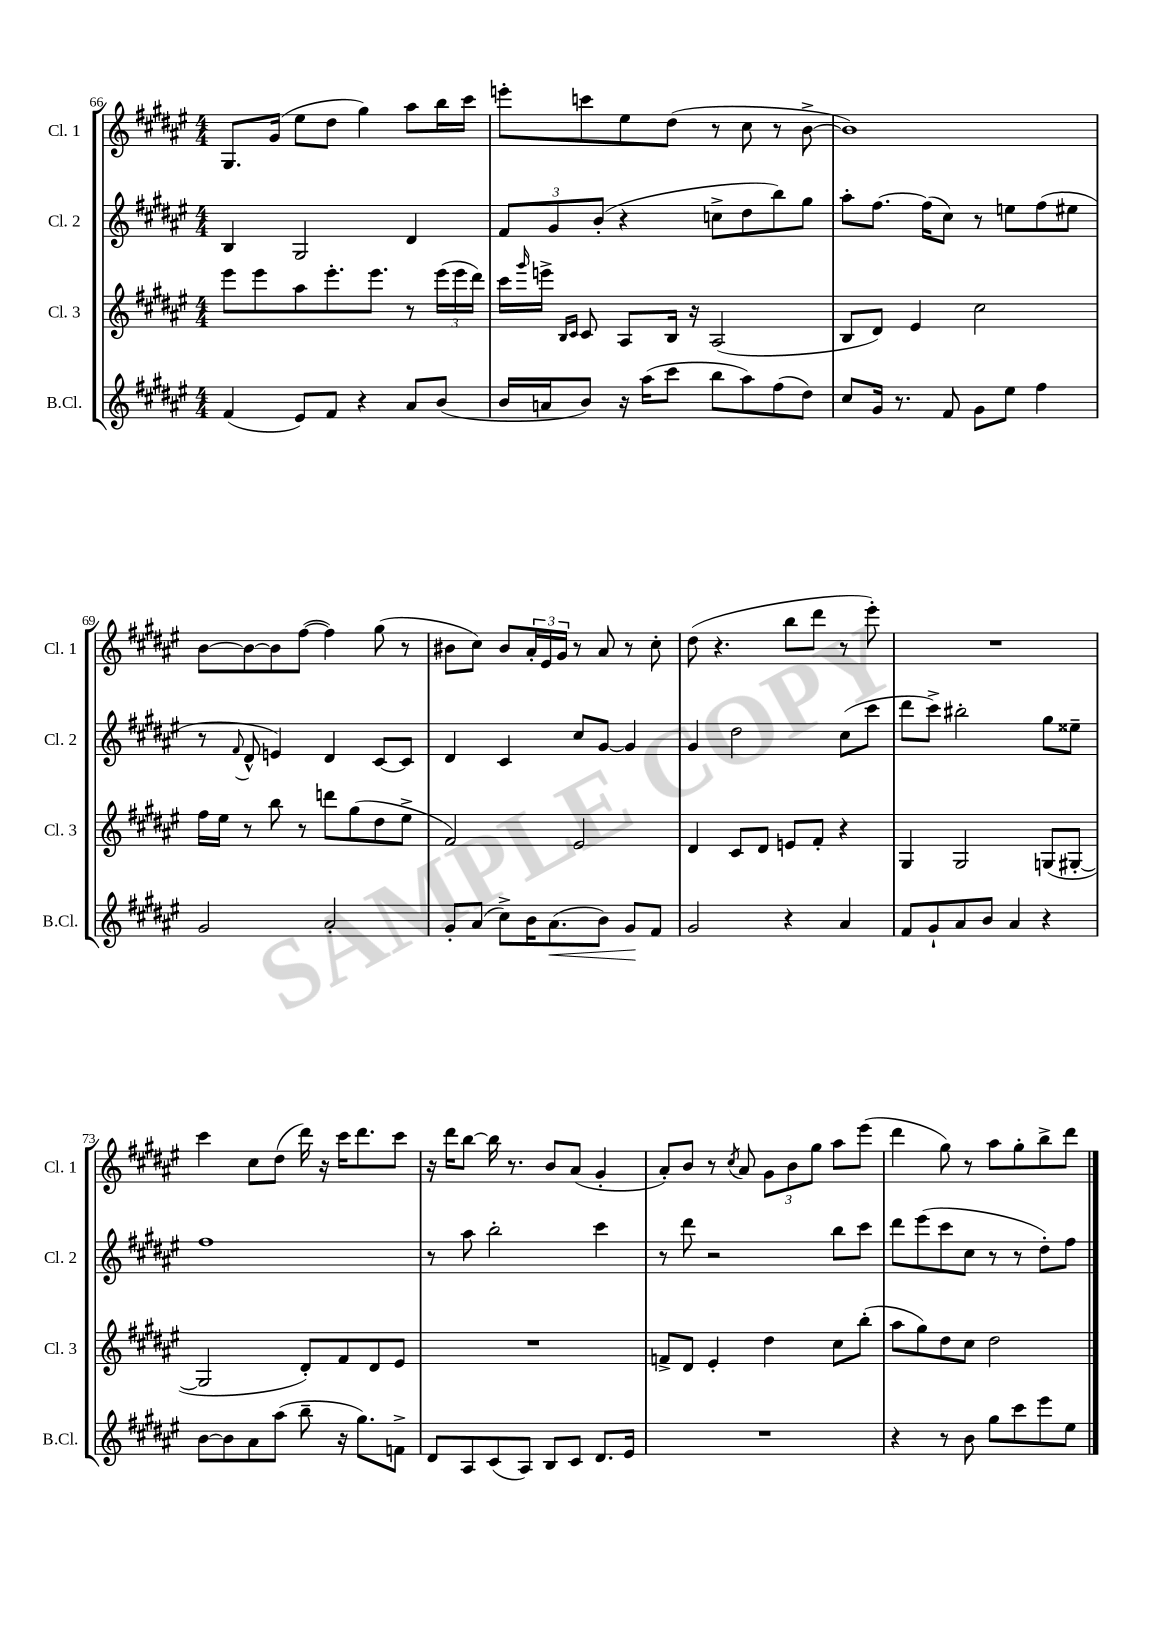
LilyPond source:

<<
\new StaffGroup <<
\new Staff = "s0" \with { instrumentName = "Cl. 1" shortInstrumentName = "Cl. 1" } {
    \clef treble \key fis \major \numericTimeSignature \time 4/4
    gis8. gis'16( eis''8 dis''8 gis''4) ais''8 b''16 cis'''16 |
    e'''8-. c'''8 eis''8 dis''8( r8 cis''8 r8 b'8~-> |
    b'1) |
    b'8~ b'8~ b'8 fis''8~( fis''4) gis''8( r8 |
    bis'8 cis''8) bis'8 \tuplet 3/2 { ais'16-. eis'16 gis'16 } r8 ais'8 r8 cis''8-. |
    dis''8( r4. b''8 dis'''8 r8 eis'''8-.) |
    R1 |
    cis'''4 cis''8 dis''8( dis'''16) r16 cis'''16 dis'''8. cis'''8 |
    r16 dis'''16 b''8~ b''16 r8. b'8 ais'8( gis'4-. |
    ais'8-.) b'8 r8 \acciaccatura { cis''8 } ais'8 \tuplet 3/2 { gis'8 b'8 gis''8 } ais''8 eis'''8( |
    dis'''4 gis''8) r8 ais''8 gis''8-. b''8-> dis'''8 \bar "|." |
}
\new Staff = "s1" \with { instrumentName = "Cl. 2" shortInstrumentName = "Cl. 2" } {
    \clef treble \key fis \major \numericTimeSignature \time 4/4
    b4 gis2 dis'4 |
    \tuplet 3/2 { fis'8 gis'8 b'8-.( } r4 c''8-> dis''8 b''8) gis''8 |
    ais''8-. fis''8.~ fis''16( cis''8) r8 e''8 fis''8( eis''8 |
    r8 \appoggiatura { fis'8 } dis'8-^ e'4) dis'4 cis'8~ cis'8 |
    dis'4 cis'4 cis''8 gis'8~ gis'4 |
    gis'4 dis''2 cis''8( cis'''8 |
    dis'''8 cis'''8->) bis''2-. gis''8 eisis''8-- |
    fis''1 |
    r8 ais''8 b''2-. cis'''4 |
    r8 dis'''8 r2 b''8 cis'''8 |
    dis'''8 eis'''8( cis'''8 cis''8 r8 r8 dis''8-.) fis''8 \bar "|." |
}
\new Staff = "s2" \with { instrumentName = "Cl. 3" shortInstrumentName = "Cl. 3" } {
    \clef treble \key fis \major \numericTimeSignature \time 4/4
    eis'''8 eis'''8 ais''8 eis'''8.-. eis'''8. r8 \tuplet 3/2 { eis'''16( eis'''16 dis'''16) } |
    cis'''16 \grace { gis'''16 } e'''16-> \grace { b16 cis'16 } cis'8 ais8 b16 r16 ais2( |
    b8 dis'8) eis'4 cis''2 |
    fis''16 eis''16 r8 b''8 r8 d'''8 gis''8( dis''8 eis''8-> |
    fis'2) eis'2 |
    dis'4 cis'8 dis'8 e'8 fis'8-. r4 |
    gis4 gis2 g8( gis8~-. |
    gis2 dis'8-.) fis'8 dis'8 eis'8 |
    R1 |
    f'8-> dis'8 eis'4-. dis''4 cis''8 b''8-.( |
    ais''8 gis''8) dis''8 cis''8 dis''2 \bar "|." |
}
\new Staff = "s3" \with { instrumentName = "B.Cl." shortInstrumentName = "B.Cl." } {
    \clef treble \key fis \major \numericTimeSignature \time 4/4
    fis'4( eis'8) fis'8 r4 ais'8 b'8( |
    b'16 a'16 b'8) r16 ais''16( cis'''8 b''8 ais''8) fis''8( dis''8) |
    cis''8 gis'16 r8. fis'8 gis'8 eis''8 fis''4 |
    gis'2 ais'2-. |
    gis'8-. ais'8( cis''8->) b'16 ais'8.\<( b'8) gis'8\! fis'8 |
    gis'2 r4 ais'4 |
    fis'8 gis'8-! ais'8 b'8 ais'4 r4 |
    b'8~ b'8 ais'8 ais''8( b''8-- r16 gis''8.) f'8-> |
    dis'8 ais8 cis'8( ais8) b8 cis'8 dis'8. eis'16 |
    R1 |
    r4 r8 b'8 gis''8 cis'''8 eis'''8 eis''8 \bar "|." |
}
>>
>>
\layout { \context { \Score currentBarNumber = #66 } }
